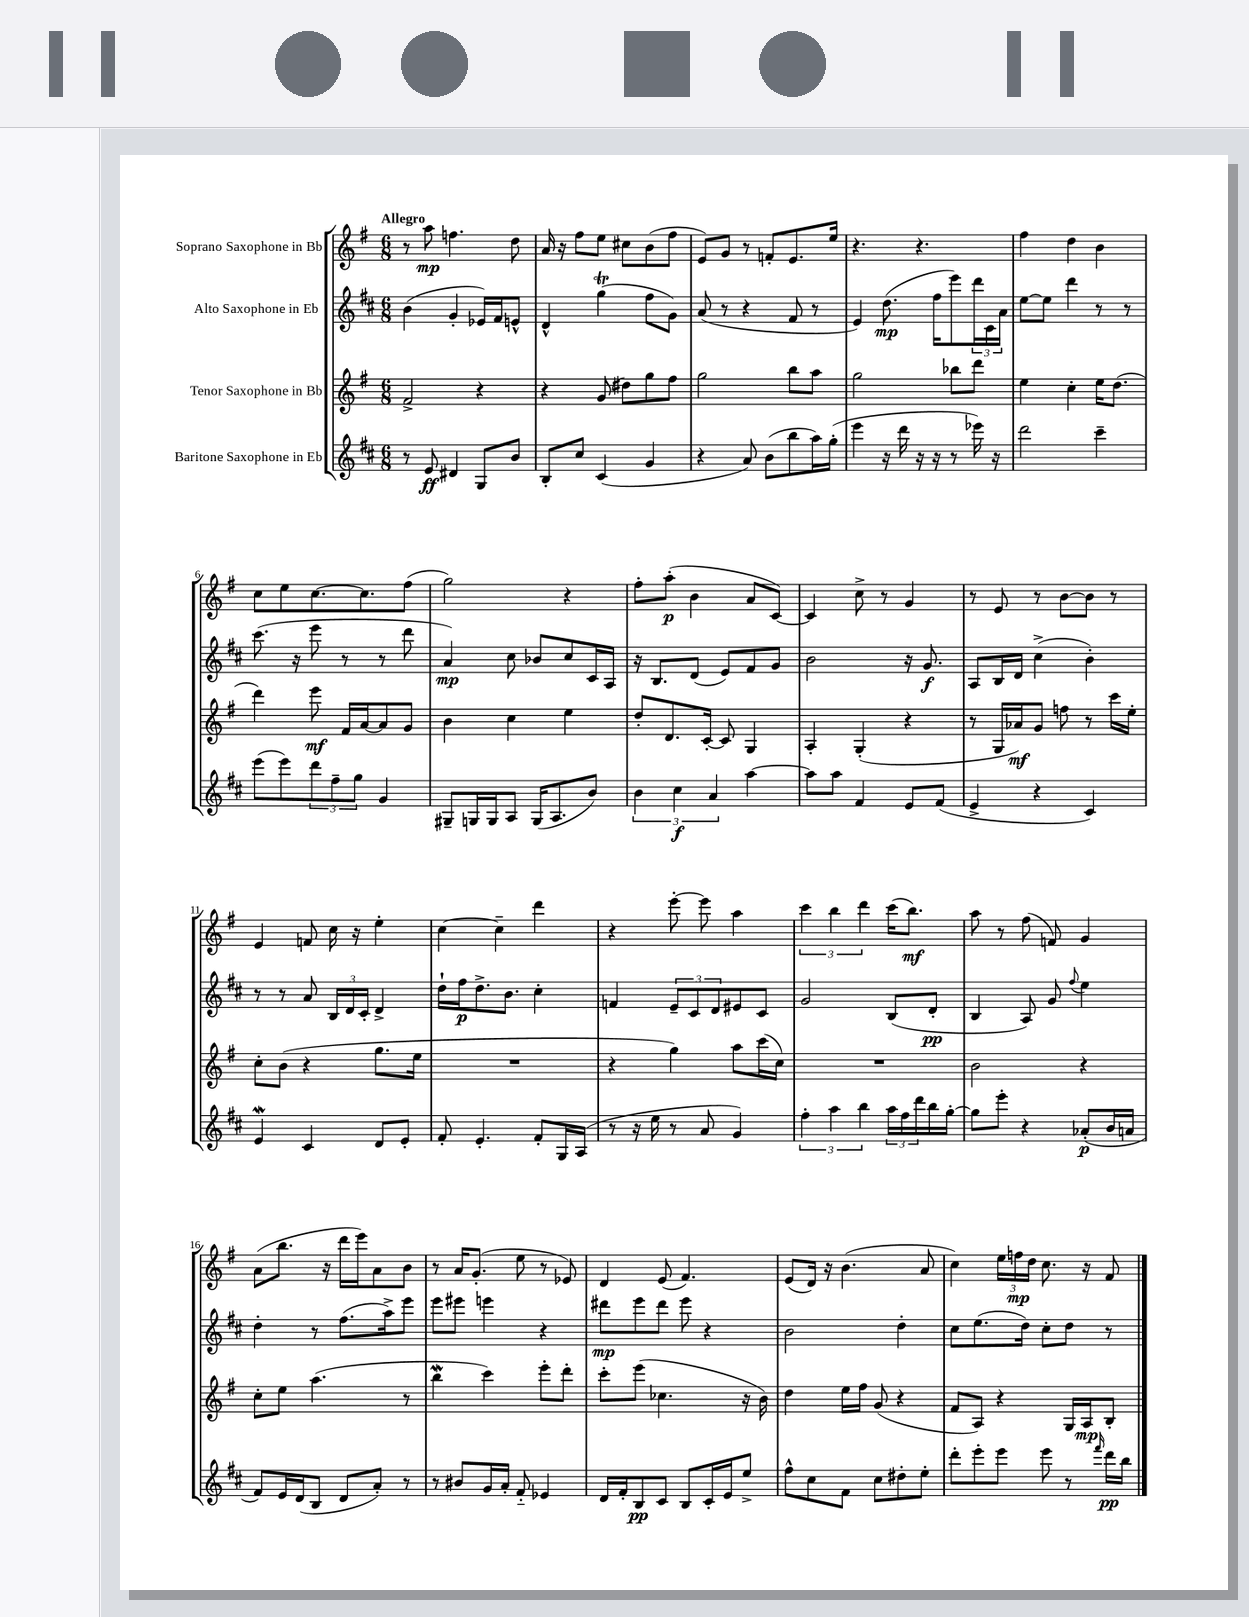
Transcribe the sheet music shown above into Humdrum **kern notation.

**kern	**kern	**kern	**kern
*staff4	*staff3	*staff2	*staff1
*clefG2	*clefG2	*clefG2	*clefG2
*k[f#c#]	*k[f#]	*k[f#c#]	*k[f#]
*M6/8	*M6/8	*M6/8	*M6/8
8r	2f#^	(4b	8r
8e	.	.	8aa
4d#	.	4g'	4.ff
8G	4r	16e-)	.
.	.	16f#	.
8b	.	8e^^	8dd
=	=	=	=
8B'	4r	4d^^	16a
.	.	.	16r
8cc#	.	.	8ff#
(4c#	(8g	(4gg	8ee
.	8dd#)	.	8cc#
4g	8gg	8ff#	(8b
.	8ff#	8g)	8ff#
=	=	=	=
4r	2gg	(8a	8e)
.	.	8r	8g
8a)	.	4r	8r
(8b	.	.	8f'
8bb	8bb	8f#	8.e
16aa)	8aa	8r	.
(16gg'	.	.	16ee
=	=	=	=
4eee	2gg	4e)	4.r
16r	.	(8.dd	.
16ddd	.	.	.
16r	.	.	4.r
16r	.	16ff#	.
8r	8bb-	8eee)	.
16eee-)	8ddd	24ddd	.
.	.	24c#	.
16r	.	.	.
.	.	24a	.
=	=	=	=
2ddd	4ee	[8ee	4ff#
.	.	8ee]	.
.	4cc'	4ddd	4dd
4ccc#~	16ee	8r	4b
.	(8.dd	.	.
.	.	8r	.
=	=	=	=
(8eee	4ddd)	(8.ccc#	8cc
8eee)	.	.	8ee
.	.	16r	.
12ddd	8eee	8eee	[8.cc
12ff#~	.	.	.
.	16f#	8r	.
12gg	.	.	.
.	[16a	.	8.cc]
4g	8a]	8r	.
.	8g	8ddd	(8ff#
=	=	=	=
8G#~	4b	4a)	2gg)
16G	.	.	.
16G	.	.	.
8A	4cc	8cc#	.
(16G	.	8b-	.
8.A	.	.	.
.	4ee	8cc#	4r
8b)	.	16c#	.
.	.	16A	.
=	=	=	=
6b	8dd'	16r	8ff#'
.	.	8.B	.
.	8.d	.	(8aa'
6cc#	.	.	.
.	.	(8d	4b
.	[16c'	.	.
6a	.	.	.
.	8c]	8e)	.
[4aa	4G	8f#	8a
.	.	8g	[8c)
=	=	=	=
8aa]	4A'	2b	4c]
8aa	.	.	.
4f#	(4G'	.	8cc^
.	.	.	8r
8e	4r	16r	4g
.	.	8.g	.
(8f#	.	.	.
=	=	=	=
4e^	8r	8A	8r
.	16G	16B	8e
.	16a-)	16d	.
4r	8g	(4cc#^	8r
.	8ff	.	[8b
4c#)	8r	4b')	8b]
.	16ccc	.	8r
.	16ee'	.	.
=	=	=	=
4e	8cc'	8r	4e
.	(8b	8r	.
4c#	4r	8a	8f
.	.	24B	16cc
.	.	24d	.
.	.	.	16r
.	.	24c#'	.
8d	8.gg	4d^	4ee'
8e'	.	.	.
.	16ee	.	.
=	=	=	=
8f#'	2.r	16dd`	[4cc
.	.	16ff#	.
4.e'	.	8.dd^	.
.	.	.	4cc~]
.	.	8.b	.
8f#'	.	4cc#'	4ddd
16G	.	.	.
(16A	.	.	.
=	=	=	=
8r	4r	4f	4r
16r	.	.	.
16ee	.	.	.
8r	4gg)	12e~	[8eee'
.	.	12c#	.
8a	.	.	8eee]
.	.	12d	.
4g)	8aa	8e#	4aa
.	(16ccc	8c#	.
.	16cc)	.	.
=	=	=	=
6ff#'	2.r	2g	6ccc
6aa	.	.	6bb
6bb	.	.	6ddd
24aa	.	(8B	(16ccc
24ff#	.	.	.
.	.	.	8.bb)
24ddd	.	.	.
16bb	.	8d'	.
[16gg'	.	.	.
=	=	=	=
8gg]	2b	4B	8aa
8eee'	.	.	8r
4r	.	8A)	(8ff#
.	.	8g	8f)
.	.	8qqff#	.
(8a-'	4r	4ee	4g
16b	.	.	.
16a	.	.	.
=	=	=	=
8f#)	8cc'	4dd'	(8a
16e	8ee	.	8.bb
(16d	.	.	.
8B	(4.aa	8r	.
.	.	.	16r
8d	.	(8.ff#	16ddd
.	.	.	16eee)
8a')	.	.	8a
.	.	16aa^)	.
8r	8r	8eee	8b
=	=	=	=
8r	4bb	8eee	8r
8b#	.	8eee#	16a
.	.	.	(8.g'
16g	4ccc)	4eee	.
16a'	.	.	.
8f#'~	.	.	8ee
4e-	8eee'	4r	8r
.	8ddd'	.	8e-)
=	=	=	=
16d	8ccc'	8ddd#	4d
16f#'	.	.	.
8B	(8eee	8eee	.
8c#	4.cc-	8ddd#	(8e
8B	.	8eee	4.f#)
16c#'	.	4r	.
16e	.	.	.
8ee^	16r	.	.
.	16b)	.	.
=	=	=	=
8ff#^^	4dd	2b	(8e
8cc#	.	.	16d)
.	.	.	16r
8f#	16ee	.	(4.b
.	16ff#	.	.
8cc#	(8g	.	.
8dd#'	4r	4dd'	.
8ee'	.	.	8a
=	=	=	=
8ddd'	8f#	8cc#	4cc)
8eee'	8A)	(8.ee	.
8eee	4r	.	24ee
.	.	.	24ff
.	.	16dd)	.
.	.	.	24dd
8eee	.	8cc#'	8.cc
8r	16G	8dd	.
.	16A	.	16r
16qqfff#	.	.	.
16ddd	8B'	8r	8f#
16bb	.	.	.
==	==	==	==
*-	*-	*-	*-
